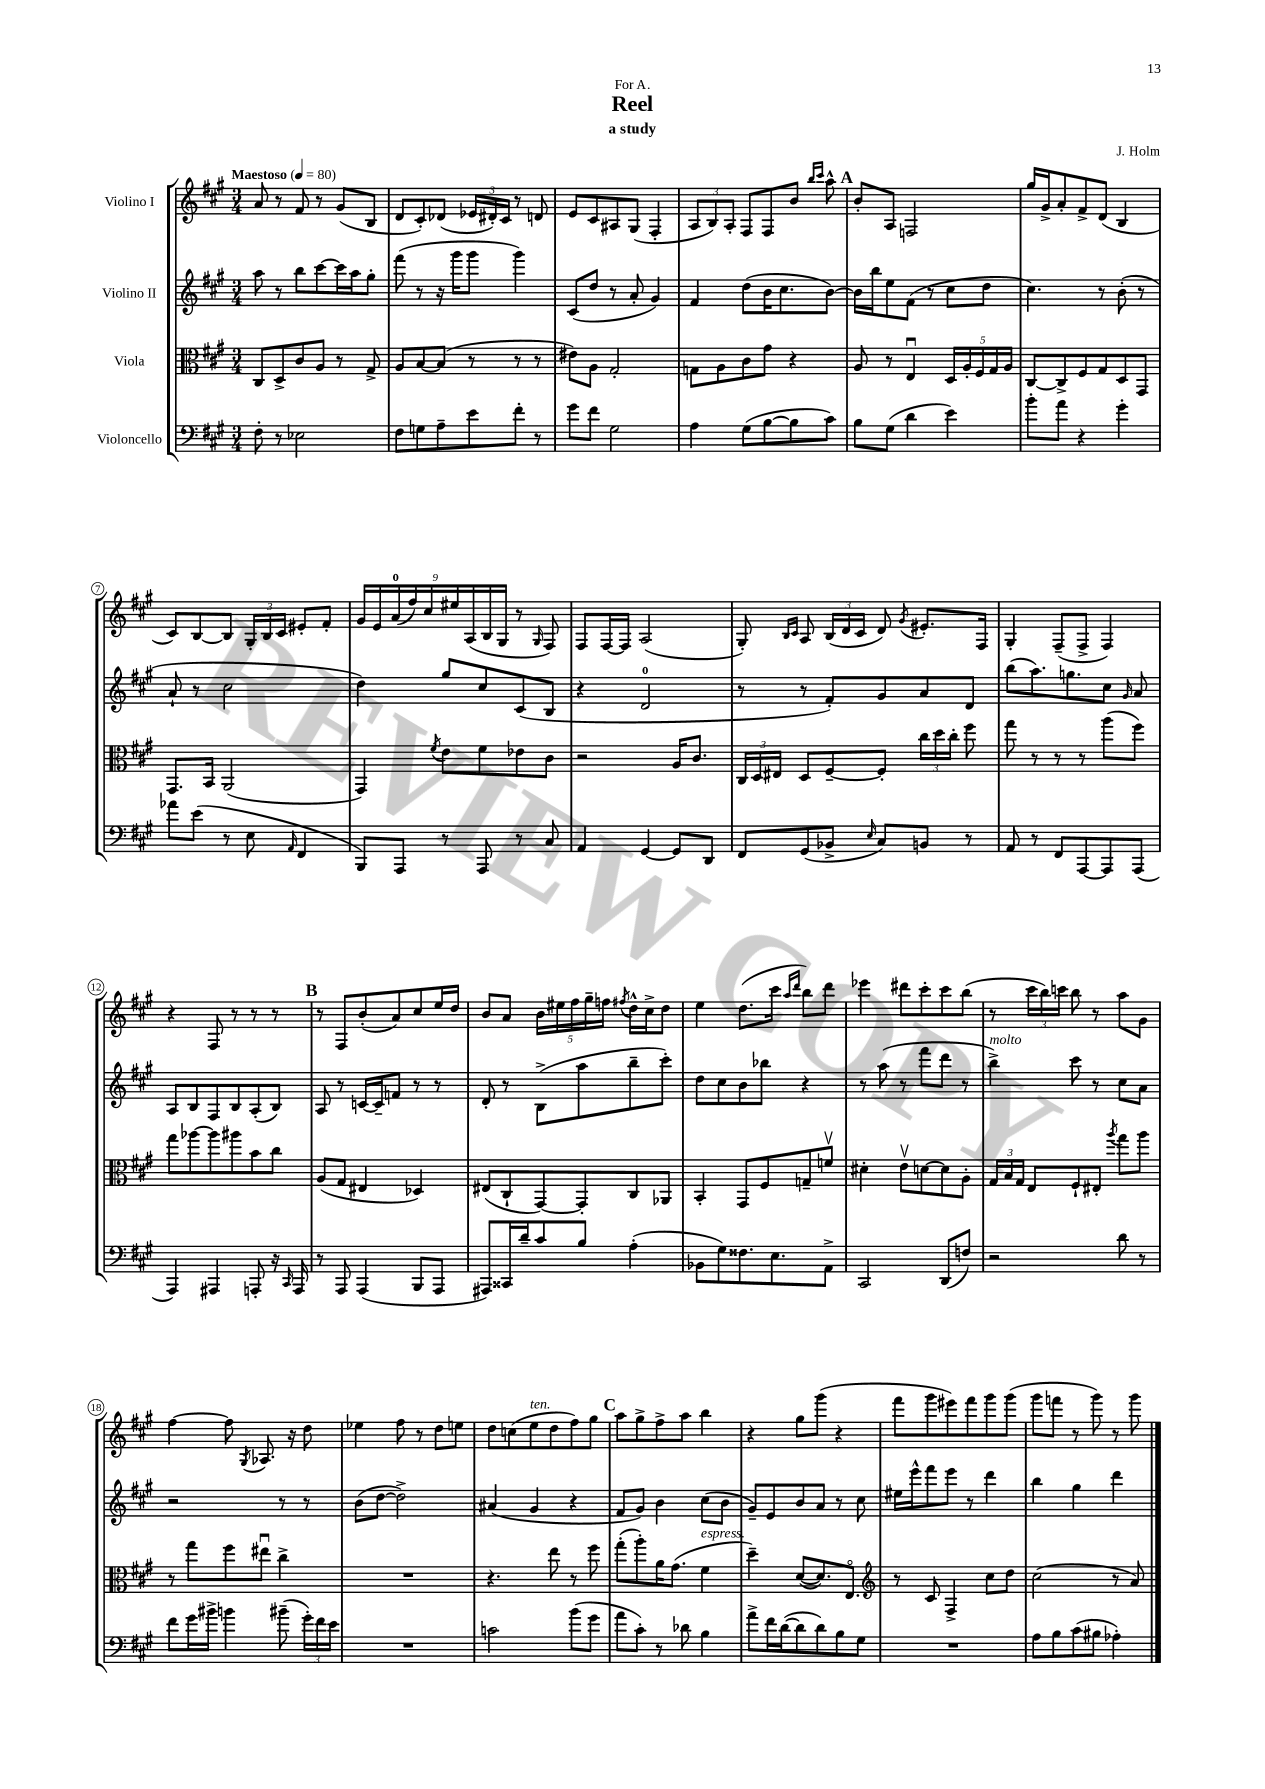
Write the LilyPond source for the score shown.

\header { title = "Reel" composer = "J. Holm" subtitle = "a study" dedication = "For A." }
<<
\new StaffGroup <<
\new Staff = "s0" \with { instrumentName = "Violino I" } {
    \clef treble \key a \major \numericTimeSignature \time 3/4 \tempo "Maestoso" 4 = 80
    \autoBeamOff a'8 r8 fis'8 r8 gis'8[( b8] |
    d'8[ cis'8-.) des'8]( \tuplet 3/2 { ees'16[ dis'16-.) cis'16] } r8 d'8 |
    e'8[ cis'8 ais8 gis8]( fis4-. |
    \tuplet 3/2 { a8[ b8) a8]-. } fis8[ fis8 b'8] \grace { b''16[ cis'''16] } a''8-^ |
    \mark \markup { \bold "A" } b'8[-. a8] f2 |
    gis''16[ gis'16-> a'8-. fis'8-> d'8]( b4 |
    cis'8[) b8~ b8] \tuplet 3/2 { gis16[-. b16 cis'16] } eis'8[-. fis'8]-. |
    \tuplet 9/8 { gis'16[ e'16 a'16-0( fis''16) cis''16 eis''16 a16( b16 gis16] } r8 \grace { gis16 } fis8) |
    fis8[ fis16~ fis16] a2( |
    gis8-.) \grace { b16[ cis'16] } a8 \tuplet 3/2 { b16[( d'16 cis'16] } d'8) \acciaccatura { gis'8 } eis'8.[-. fis16] |
    gis4-. fis8[--( fis8]-> fis4) |
    r4 fis8 r8 r8 r8 |
    \mark \markup { \bold "B" } r8 fis8[ b'8-.( a'8) cis''8 e''16 d''16] |
    b'8[ a'8] \tuplet 5/4 { b'16[ eis''16 fis''16 gis''16-- f''16] } \acciaccatura { fis''8 } d''16[-^ cis''16-> d''8] |
    e''4 d''8.[( cis'''16] \grace { a''16[ d'''16] } b''8[) d'''8] |
    ees'''4 dis'''8[ cis'''8-. cis'''8 b''8]( |
    r8 \tuplet 3/2 { cis'''16[ b''16) c'''16] } b''8 r8 a''8[ gis'8] |
    fis''4~ fis''8 \acciaccatura { gis8 } aes8. r16 d''8 |
    ees''4 fis''8 r8 d''8[ e''8] |
    d''8[ c''8( e''8^\markup { \italic "ten." } d''8 fis''8) gis''8] |
    \mark \markup { \bold "C" } a''8[ gis''8-> fis''8-> a''8] b''4 |
    r4 gis''8[ gis'''8]( r4 |
    fis'''8[ gis'''8 eis'''8) fis'''8 gis'''8 gis'''8]( |
    gis'''8[ f'''8] r8 gis'''8) r8 gis'''8 \bar "|." |
}
\new Staff = "s1" \with { instrumentName = "Violino II" } {
    \clef treble \key a \major \numericTimeSignature \time 3/4
    \autoBeamOff a''8 r8 b''8[ cis'''8~ cis'''16 a''16 gis''8]-. |
    fis'''8( r8 r16 gis'''16[ gis'''8] gis'''4) |
    cis'8[( d''8] r8 a'8-. gis'4) |
    fis'4 d''8[( b'16 cis''8. b'8]~) |
    \mark \markup { \bold "A" } b'16[ b''16 e''8 fis'8]( r8 cis''8[ d''8] |
    cis''4.) r8 b'8-.( r8 |
    a'8-! r8 cis''2 |
    d''4) gis''8[ cis''8 cis'8( b8] |
    r4 d'2-0 |
    r8 r8 fis'8[-.) gis'8 a'8 d'8] |
    b''8[( a''8.) g''8. cis''8] \grace { gis'16 } a'8 |
    a8[ b8 fis8 b8 a8-.( b8]) |
    \mark \markup { \bold "B" } a8 r8 c'16[~ c'16-- f'8] r8 r8 |
    d'8-. r8 b8[->( a''8 b''8-- cis'''8]-.) |
    d''8[ cis''8 b'8 bes''8] r4 |
    r8 a''8( r8 fis'''8[ d'''8] r8 |
    b''4->^\markup { \italic "molto" }) cis'''8 r8 cis''8[ a'8] |
    r2 r8 r8 |
    b'8[( d''8]~ d''2->) |
    ais'4( gis'4 r4 |
    \mark \markup { \bold "C" } fis'8[ gis'8]) b'4 cis''8[( b'8] |
    gis'8[--) e'8 b'8 a'8] r8 cis''8 |
    eis''16[ e'''16-^ fis'''8 e'''8] r8 d'''4 |
    b''4 gis''4 d'''4 \bar "|." |
}
\new Staff = "s2" \with { instrumentName = "Viola" } {
    \clef alto \key a \major \numericTimeSignature \time 3/4
    \autoBeamOff cis8[ d8-> cis'8 a8] r8 gis8-> |
    a8[ b8~ b8]( r8 r8 r8 |
    eis'8[) a8] gis2-. |
    g8[ a8 cis'8 gis'8] r4 |
    \mark \markup { \bold "A" } a8 r8 e4\downbow \tuplet 5/4 { d16[ a16-. fis16 gis16 a16] } |
    cis8[~ cis8-> fis8 gis8 d8 gis,8] |
    gis,8.[ b,16] a,2( |
    gis,4) \acciaccatura { fis'8 } e'8[ fis'8 ees'8 cis'8] |
    r2 a16[ cis'8.] |
    \tuplet 3/2 { cis16[ d16 eis16] } d8[ fis8~-- fis8]-. \tuplet 3/2 { cis''16[ d''16 cis''16]-. } fis''8 |
    gis''8 r8 r8 r8 a''8[( fis''8]) |
    gis''8[ aes''8~ aes''8 ais''8 b'8 cis''8] |
    \mark \markup { \bold "B" } a8[( gis8] eis4 des4) |
    eis8[( cis8-! gis,8~) gis,8-. cis8 aes,8] |
    b,4-. gis,8[ fis8 g8-- f'8]\upbow |
    dis'4-. e'8[\upbow d'8~ d'8 a8]-. |
    \tuplet 3/2 { gis16[ b16 gis16] } e8[ fis8-! eis8]-. \acciaccatura { a''8 } gis''8[ a''8] |
    r8 gis''8[ fis''8 eis''8]\downbow cis''4-> |
    R2. |
    r4. e''8 r8 fis''8 |
    \mark \markup { \bold "C" } gis''8[-.( a''8-.) a'16 gis'8.]( fis'4^\markup { \italic "espress." } |
    d''4--) d'8[~( d'8.) e8.]\flageolet |
    \clef treble r8 cis'8 fis4-> cis''8[ d''8] |
    cis''2( r8 a'8) \bar "|." |
}
\new Staff = "s3" \with { instrumentName = "Violoncello" } {
    \clef bass \key a \major \numericTimeSignature \time 3/4
    \autoBeamOff fis8-. r8 ees2 |
    fis8[ g8 a8-- e'8 fis'8]-. r8 |
    gis'8[ fis'8] gis2 |
    a4 gis8[( b8~ b8 cis'8]) |
    \mark \markup { \bold "A" } b8[ gis8]( d'4 e'4) |
    b'8[-. a'8] r4 gis'4-. |
    aes'8[ e'8]( r8 e8 \grace { a,16 } fis,4 |
    b,,8[) a,,8] r8 a,,8 r8 cis8 |
    a,4 gis,4~ gis,8[ d,8] |
    fis,8[ gis,8( bes,8]-> \grace { e16 } cis8[) b,8] r8 |
    a,8 r8 fis,8[ a,,8~ a,,8 a,,8]( |
    a,,4) ais,,4 a,,8-. r16 \grace { cis,16 } a,,16 |
    \mark \markup { \bold "B" } r8 a,,8 a,,4( b,,8[ a,,8] |
    ais,,8[) cisis,16 d'16-- cis'8 b8] a4-.( |
    bes,8[ gis8) fisis8. e8. a,8]-> |
    cis,2 d,8[( f8]) |
    r2 d'8 r8 |
    fis'8[ gis'16 bis'16]-> b'4 bis'8--( \tuplet 3/2 { gis'16[-.) fis'16 e'16] } |
    R2. |
    c'2 b'8[( gis'8] |
    \mark \markup { \bold "C" } a'8[ cis'8]-.) r8 des'8 b4 |
    a'8[-> fis'16 d'16~( d'8 d'8) b8 gis8] |
    R2. |
    a8[ b8 cis'8( bis8] aes4-.) \bar "|." |
}
>>
>>
\layout { \context { \Score \override BarNumber.stencil = #(make-stencil-circler 0.1 0.3 ly:text-interface::print) } }
